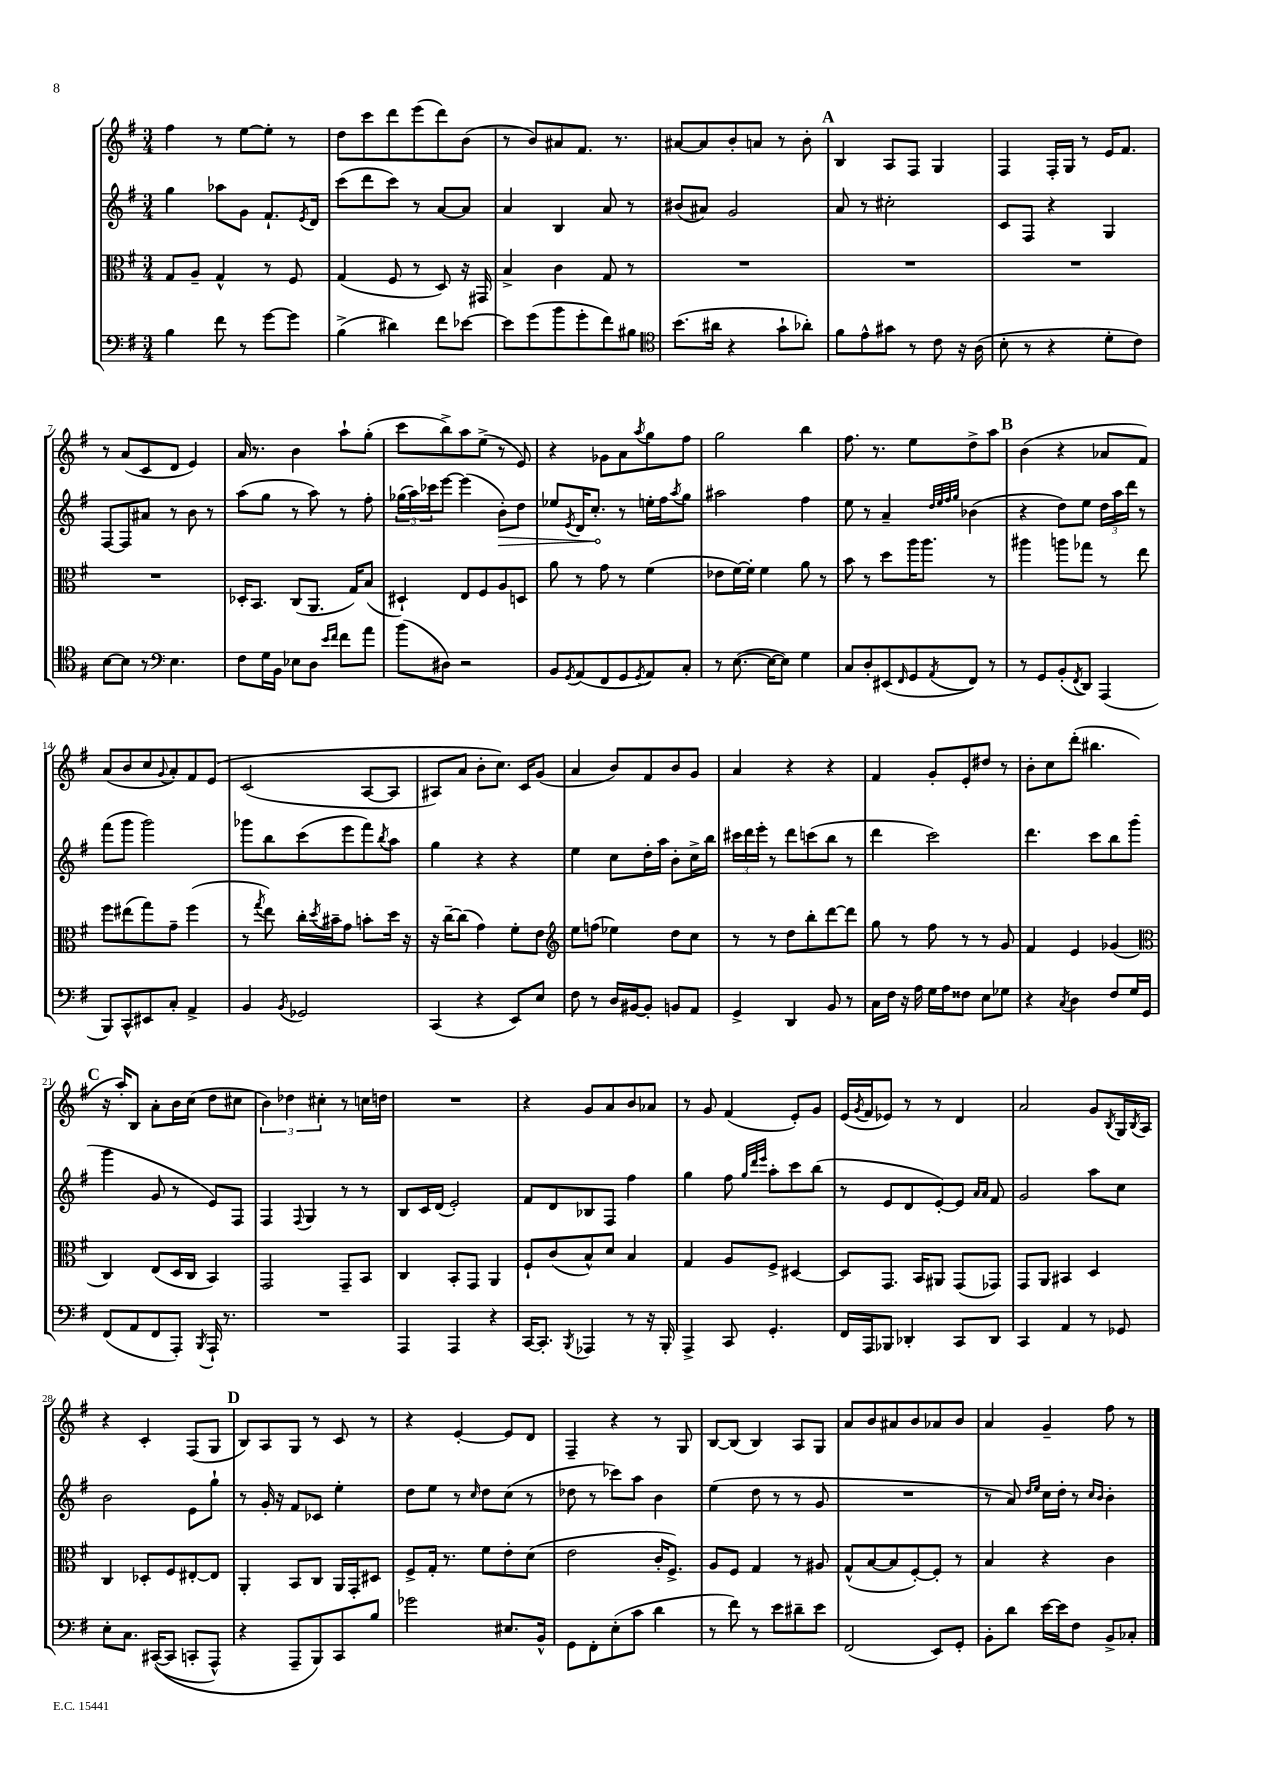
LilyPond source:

<<
\new StaffGroup <<
\new Staff = "s0" {
    \clef treble \key g \major \numericTimeSignature \time 3/4
    fis''4 r8 e''8~ e''8-. r8 |
    d''8 c'''8 d'''8 e'''8( d'''8) b'8( |
    r8 b'8) ais'8 fis'8. r8. |
    ais'8~ ais'8 b'8-. a'8 r8 b'8-. |
    \mark \markup { \bold "A" } b4 a8 fis8 g4 |
    fis4 fis16-. g16 r8 e'16 fis'8. |
    r8 a'8( c'8 d'8 e'4) |
    a'16 r8. b'4 a''8-! g''8-.( |
    c'''8 b''8->) a''8 e''8->( r8 e'8) |
    r4 ges'8 a'8 \acciaccatura { a''8 } g''8 fis''8 |
    g''2 b''4 |
    fis''8. r8. e''8 d''8-> a''8 |
    \mark \markup { \bold "B" } b'4( r4 aes'8 fis'8) |
    a'8( b'8 c''8 \appoggiatura { g'8 } a'8-.) fis'8 e'8\( |
    c'2( a8~ a8 |
    ais8) a'8 b'8-. c''8.\) c'16 g'8( |
    a'4 b'8) fis'8 b'8 g'8 |
    a'4 r4 r4 |
    fis'4 g'8-. e'8-. dis''8 r8 |
    b'8-. c''8 d'''8-.( bis''4. |
    \mark \markup { \bold "C" } r16 a''16-.) b8 a'8-. b'16 c''16( d''8 cis''8 |
    \tuplet 3/2 { b'4) des''4 cis''4-. } r8 c''16 d''16 |
    R2. |
    r4 g'8 a'8 b'8 aes'8 |
    r8 g'8 fis'4( e'8-.) g'8 |
    e'16( \acciaccatura { g'8 } fis'16 ees'8) r8 r8 d'4 |
    a'2 g'8 \acciaccatura { b8 } g16 \acciaccatura { b8 } a16 |
    r4 c'4-. fis8( g8 |
    \mark \markup { \bold "D" } b8) a8 g8 r8 c'8 r8 |
    r4 e'4~-. e'8 d'8 |
    fis4-- r4 r8 g8 |
    b8~ b8( b4) a8 g8 |
    a'8 b'8 ais'8 b'8 aes'8 b'8 |
    a'4 g'4-- fis''8 r8 \bar "|." |
}
\new Staff = "s1" {
    \clef treble \key g \major \numericTimeSignature \time 3/4
    g''4 aes''8 g'8 fis'8.-! \acciaccatura { e'8 } d'16 |
    c'''8( d'''8 c'''8) r8 a'8~ a'8 |
    a'4 b4 a'8 r8 |
    bis'8( ais'8) g'2 |
    \mark \markup { \bold "A" } a'8 r8 cis''2-. |
    c'8 fis8 r4 g4 |
    fis8~ fis8 ais'8 r8 b'8 r8 |
    a''8( g''8 r8 a''8) r8 fis''8-. |
    \tuplet 3/2 { ges''16( a''16) ces'''16 } e'''8~ e'''4( \once \override Hairpin.circled-tip = ##t b'8-.\>) d''8 |
    ees''8 \acciaccatura { e'8 } d'16 c''8.-.\! r8 e''16-. fis''16 \acciaccatura { a''8 } g''8 |
    ais''2 fis''4 |
    e''8 r8 a'4-- \grace { d''32 e''32 fis''32 g''32 } bes'4( |
    \mark \markup { \bold "B" } r4 d''8) e''8 \tuplet 3/2 { d''16 a''16 d'''16 } r8 |
    fis'''8( g'''8 g'''2) |
    ges'''8 b''8 c'''8( e'''8 fis'''8) \acciaccatura { b''8 } a''8 |
    g''4 r4 r4 |
    e''4 c''8 d''16-. a''16 b'8-. c''16-> b''16 |
    \tuplet 3/2 { cis'''16 d'''16 e'''16-. } r8 d'''8 c'''8( b''8 r8 |
    d'''4 c'''2) |
    d'''4. c'''8 b''8 g'''8( |
    \mark \markup { \bold "C" } g'''4 g'8 r8 e'8) fis8 |
    fis4 \appoggiatura { fis8 } g4 r8 r8 |
    b8 c'16 d'16( e'2-.) |
    fis'8 d'8 bes8 fis8 fis''4 |
    g''4 fis''8 \grace { g''32 d'''32 e'''32 } a''8-. c'''8 b''8( |
    r8 e'8 d'8 e'8~-.) e'8 \grace { a'16 a'16 } fis'8 |
    g'2 a''8 c''8 |
    b'2 e'8 g''8-! |
    \mark \markup { \bold "D" } r8 g'16-. r16 fis'8 ces'8 e''4-. |
    d''8 e''8 r8 \grace { c''16 } d''8 c''8( r8 |
    des''8 r8 ces'''8) a''8 b'4 |
    e''4( d''8 r8 r8 g'8 |
    R2. |
    r8 a'8) \grace { d''16 e''16 } c''16 d''16-. r8 \grace { c''16 b'16 } b'4-. \bar "|." |
}
\new Staff = "s2" {
    \clef alto \key g \major \numericTimeSignature \time 3/4
    g8 a8-- g4-^ r8 fis8 |
    g4( fis8 r8 d8) r16 gis,16 |
    b4-> c'4 g8 r8 |
    R2. |
    \mark \markup { \bold "A" } R2. |
    R2. |
    R2. |
    des16-. b,8. c8( a,8. g16) b8( |
    dis4-!) e8 fis8 a8 d8 |
    a'8 r8 g'8 r8 fis'4( |
    ees'8 fis'16~) fis'16-. fis'4 a'8 r8 |
    b'8 r8 d''8 a''16 a''8. r8 |
    \mark \markup { \bold "B" } ais''4 a''8 ges''8 r8 e''8 |
    fis''8 eis''8( g''8) g'8-- fis''4( |
    r8 \acciaccatura { g''8 } e''8) c''16-. \acciaccatura { d''8 } bis'16-- g'8 b'8-. d''16 r16 |
    r16 c''16~-- c''8( g'4) fis'8-. e'8 |
    \clef treble e''8 f''8( ees''4) d''8 c''8 |
    r8 r8 d''8 b''8-. d'''8~ d'''8 |
    g''8 r8 fis''8 r8 r8 g'8 |
    fis'4 e'4 ges'4( |
    \mark \markup { \bold "C" } \clef alto c4) e8( d16 c16 b,4) |
    g,2 g,8-- b,8 |
    c4 b,8-. g,8 a,4 |
    fis8-! c'8( b8-^) d'8 b4 |
    g4 a8 fis8-> dis4~ |
    dis8 g,8. b,16 ais,8 g,8( ges,8) |
    g,8 a,8 bis,4 d4 |
    c4 des8-. fis8 eis8~-. eis8 |
    \mark \markup { \bold "D" } a,4-. b,8 c8 a,16 g,16-. dis8 |
    fis8-> g16-. r8. fis'8 e'8-. d'8( |
    e'2 c'16-. fis8.->) |
    a8 fis8 g4 r8 ais8 |
    g8-^( b8~ b8 fis8~-.) fis8-. r8 |
    b4 r4 c'4 \bar "|." |
}
\new Staff = "s3" {
    \clef bass \key g \major \numericTimeSignature \time 3/4
    b4 fis'8 r8 g'8~ g'8 |
    b4->( dis'4) fis'8 ees'8~ |
    ees'8 g'8( b'8 g'8-. fis'8) bis8 |
    \clef tenor b'8.( ais'16 r4 g'8-! aes'8-.) |
    \mark \markup { \bold "A" } fis'8 e'8-^ gis'8 r8 c'8 r16 a16( |
    b8-. r8 r4 d'8-. c'8) |
    b8~ b8 r8 \clef bass e4. |
    fis8 g16 b,16 ees8 d8 \grace { e'16 fis'16 } fis'8 a'8 |
    b'8( dis8) r2 |
    b,8 \acciaccatura { g,8 } a,8( fis,8 g,8 \acciaccatura { g,8 } a,8) c8-. |
    r8 e8.~( e16~ e8) g4 |
    c8 d8-. eis,8( \grace { fis,16 } g,8 \acciaccatura { a,8 } fis,8) r8 |
    \mark \markup { \bold "B" } r8 g,8 b,8-.( \acciaccatura { fis,8 } d,8) a,,4( |
    b,,8) c,8-^ eis,8 c8-. a,4-> |
    b,4 \acciaccatura { b,8 } ges,2 |
    c,4( r4 e,8) e8 |
    fis8 r8 d16 bis,16~ bis,8-. b,8 a,8 |
    g,4-> d,4 b,8 r8 |
    c16 fis16 r16 a16 g16 a16 fisis8 e8 ges8 |
    r4 \acciaccatura { c8 } d4 fis8 g16 g,16 |
    \mark \markup { \bold "C" } fis,8( a,8 fis,8 a,,8-.) \acciaccatura { b,,8 } a,,16-! r8. |
    R2. |
    a,,4 a,,4 r4 |
    c,16~ c,8.-. \acciaccatura { b,,8 } aes,,4 r8 r16 b,,16-. |
    a,,4-> c,8 g,4.-. |
    fis,16 a,,16 bes,,8 des,4-. c,8 des,8 |
    c,4 a,4 r8 ges,8 |
    e8-. c8. cis,16~(\( cis,8 c,8-. a,,8-^) |
    \mark \markup { \bold "D" } r4 a,,8-- b,,8\) c,8 b8 |
    ges'2 eis8. b,16-^ |
    g,8 fis,8-. e8-.( c'8 d'4 |
    r8 fis'8) r8 e'8 dis'8-- e'8 |
    fis,2( e,8) g,8-. |
    b,8-. d'8 e'16~ e'16 fis8 b,8-> ces8-. \bar "|." |
}
>>
>>
